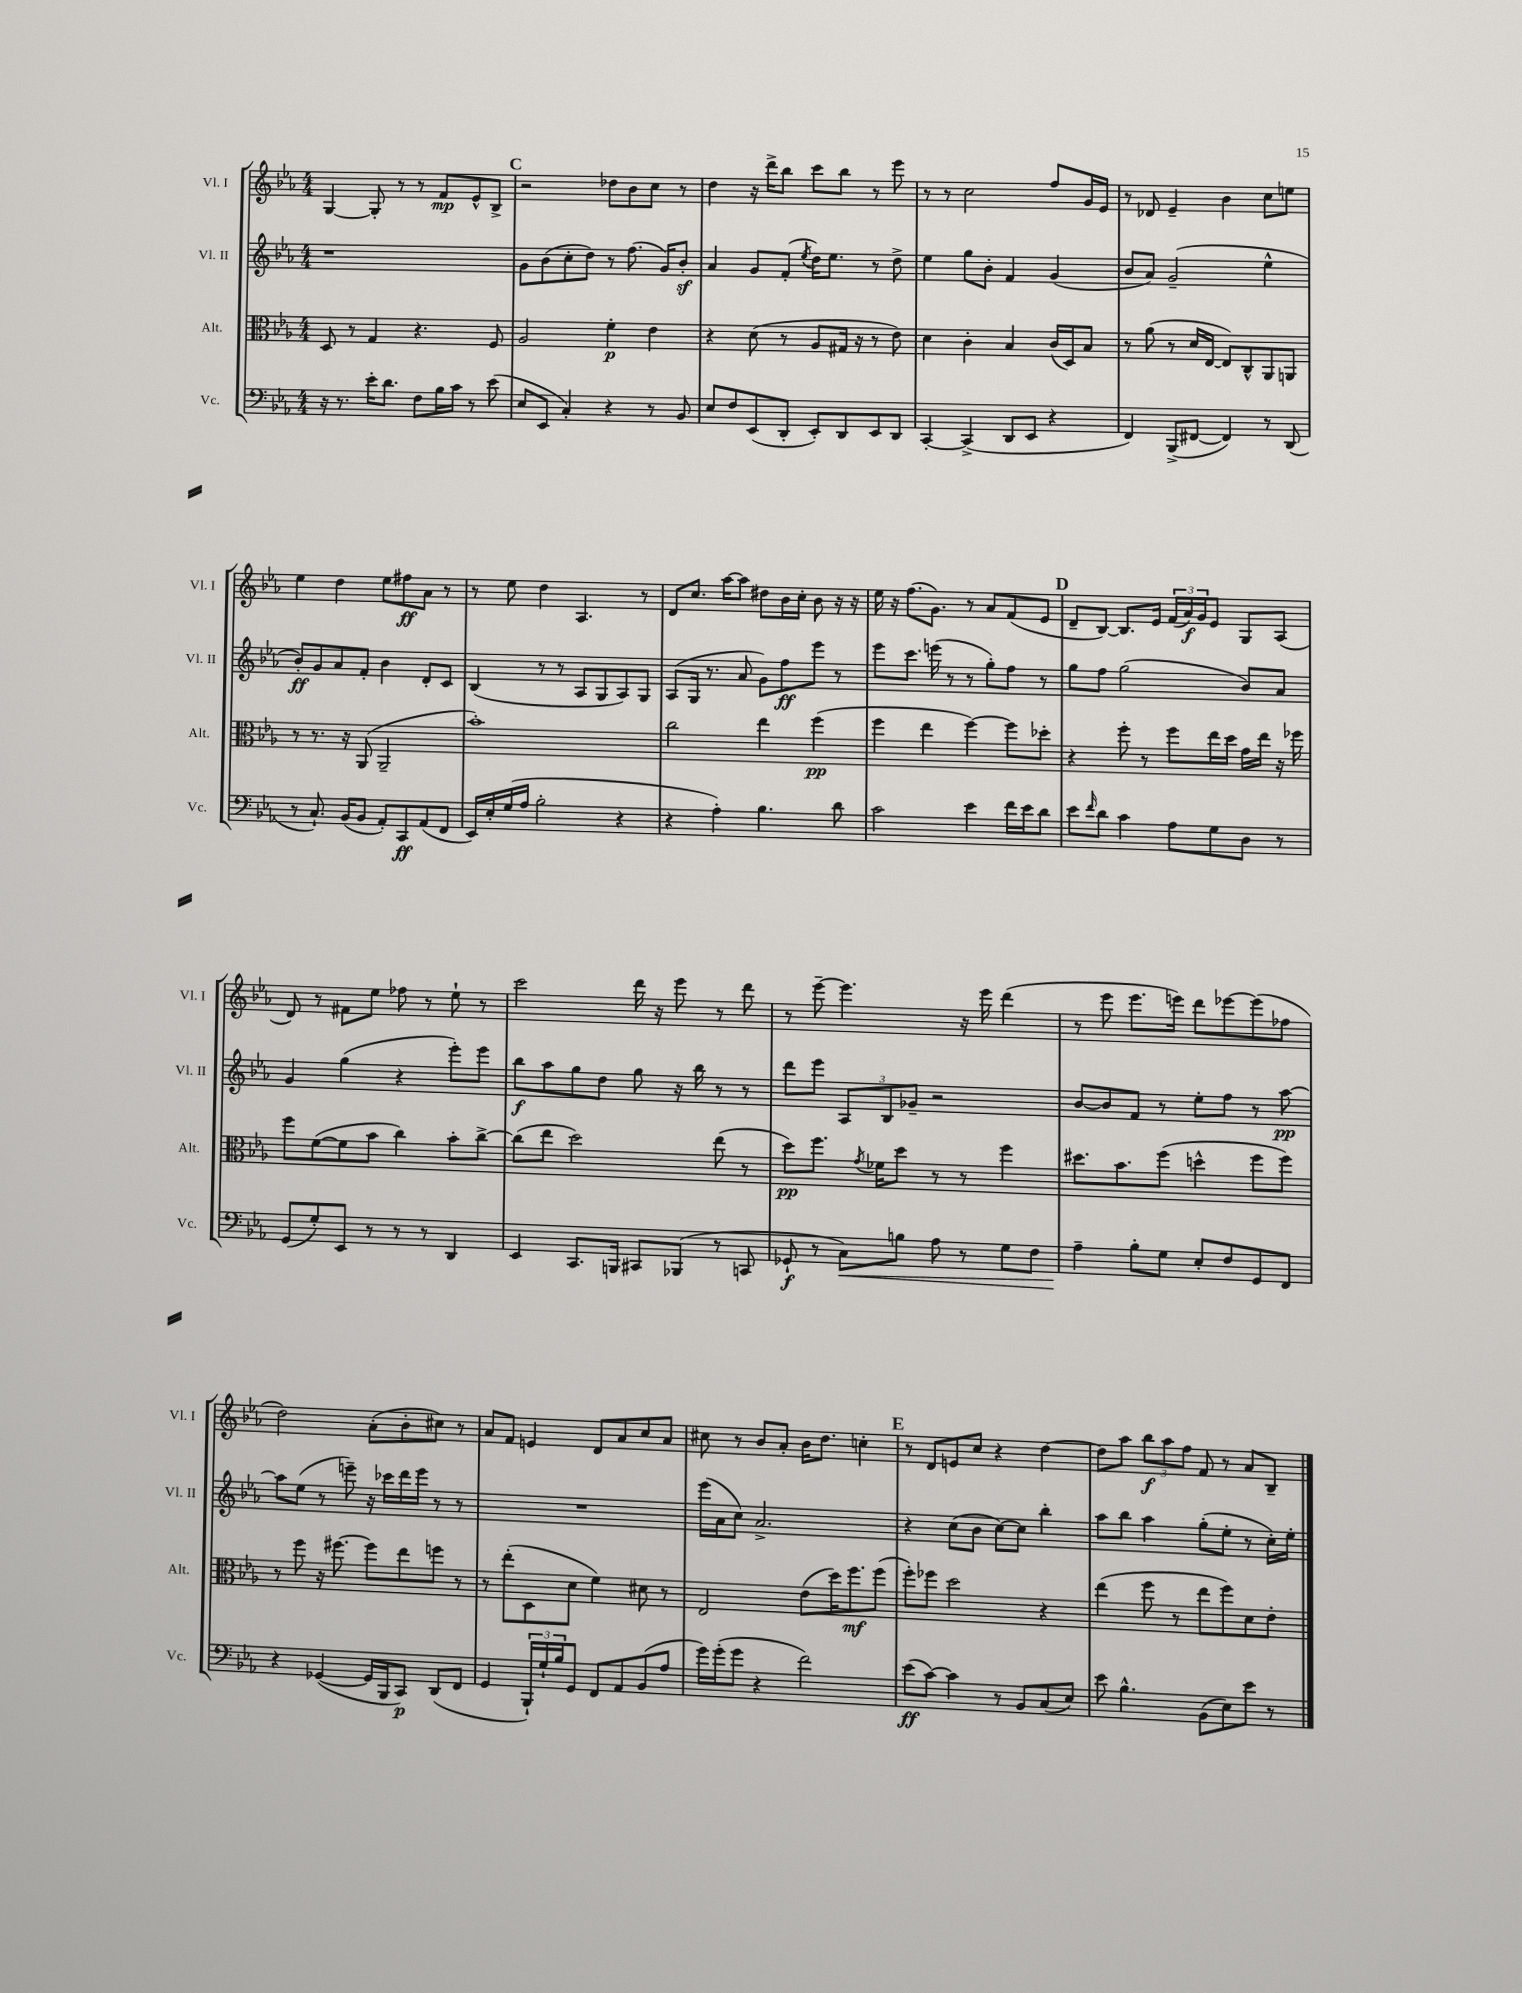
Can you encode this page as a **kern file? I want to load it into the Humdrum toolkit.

**kern	**kern	**kern	**kern
*staff4	*staff3	*staff2	*staff1
*clefF4	*clefC3	*clefG2	*clefG2
*k[b-e-a-]	*k[b-e-a-]	*k[b-e-a-]	*k[b-e-a-]
*M4/4	*M4/4	*M4/4	*M4/4
16r	8D/	1r	[4G/
8.r	.	.	.
.	8r	.	.
16e-'\LK	4G/	.	8G'/]
8.d\J	.	.	.
.	.	.	8r
8F\L	4.r	.	8r
16B-\L	.	.	8f/L
16c\JJ	.	.	.
8r	.	.	8e-^^/
(8e-\	8F/	.	8B-^/J
=	=	=	=
8E-/L	2A-/	8g\L	2r
8EE-/J	.	(8b-\	.
4C'/)	.	8cc'\	.
.	.	8dd\J)	.
4r	4f'\	8r	8dd-\L
.	.	(8.ff\	8b-\
8r	4e-\	.	8cc\J
.	.	16g/LK)	.
8BB-/	.	8b-'/J	8r
=	=	=	=
8E-/L	4r	4a-/	4dd\
8F/	.	.	.
(8EE-/	(8d\	8g/L	16r
.	.	.	16ddd^\LK
8DD'/J	8r	(8f'/J	8bb-\J
.	.	8qee-/	.
8EE-'/L)	8A-/L	16dd\LK)	8ccc\L
.	.	8.ee-\J	.
8DD/	16G#/Jk	.	8bb-\J
.	16r	.	.
8EE-/	8r	8r	8r
8DD/J	8e-\)	8dd^\	8eee-\
=	=	=	=
[4CC'/	4d\	4ee-\	8r
.	.	.	8r
(4CC^/]	4c'\	8gg\L	2cc\
.	.	8b-'\J	.
8DD/L	4B-/	4f/	.
8EE-/J	.	.	.
4r	(16c/LL	(4g/	8ff/L
.	16D/J)	.	.
.	8B-/J	.	16g/L
.	.	.	16e-/JJ
=	=	=	=
4FF/)	8r	8b-/L	8r
.	(8a-\	8a-/J)	8d-/
(8BBB-^/L	8r	(2g~/	4e-~/
[8FF#/J	16d/LL	.	.
.	[16E-/JJ	.	.
4FF#/])	8E-/]L)	.	4b-\
.	8C^^/	.	.
8r	8AA-/	4ee-^^\	8cc\L
(8DD/	8AA/J	.	8ee\J
=	=	=	=
8r	8r	8b-'/L)	4ee-\
8.C`/)	8.r	8g/	.
.	.	8a-/	4dd\
(16BB-/LK	16r	.	.
8BB-/J	(8AA-/	8f'/J	.
8AA-'/L)	2AA-~/	4b-\	8ee-\L
8CC/	.	.	8ff#\
(8AA-/	.	8d'/L	8a-\J
8FF/J	.	8c/J	8r
=	=	=	=
16EE-/LL)	1b-')	(4B-/	8r
16E-'/	.	.	.
(16G/	.	.	8ee-\
16A-/JJ	.	.	.
2B-'\	.	8r	4dd\
.	.	8r	.
.	.	8A-/L	4.A-/
.	.	8G/	.
4r	.	8A-/)	.
.	.	8G/J	8r
=	=	=	=
4r	2cc\	(8A-/L	8d/L
.	.	16G/Jk	8.cc/J
.	.	8.r	.
4A-'\)	.	.	.
.	.	.	[16aa-\LK
.	.	8a-/	8aa-\]J
4.B-\	4ee-\	8g\L)	8dd#\L
.	.	8ff\	16b-\L
.	.	.	16cc'\JJ
.	(4ff\	8eee-\J	8b-\
8d\	.	8r	16r
.	.	.	16r
=	=	=	=
2c\	4ff\	8eee-\L	16ee-\
.	.	.	16r
.	.	8.ccc\J	(8.ff\L
.	4ee-\	.	.
.	.	(16eee\	8.g\J)
.	.	8r	.
4e-\	[4ff\)	8r	8r
.	.	8gg'\L)	8a-/L
16f\LL	8ff\]L	8ff\J	(8f/
16e-\J	.	.	.
8d\J	8dd-'\J	8r	8e-/J
=	=	=	=
8e-\L	4r	8gg\L	8d~/L
16qqf/	.	.	.
8d\J	.	8ff\J	[8B-/J)
4c\	8ff'\	(2gg\	8.B-/]L
.	8r	.	.
.	.	.	16e-/Jk
8A-\L	8ff\L	.	(24f/LL
.	.	.	24a-/)
.	.	.	24g/J
8G\	16ee-\L	.	8e-/J
.	16dd\JJ	.	.
8D\J	16g\LL	8b-/L)	8G/L
.	16ee-\JJ	.	.
8r	16r	8a-/J	(8A-/J
.	16ff-\	.	.
=	=	=	=
(8GG/L	8ff\L	4g/	8d/)
8G'/)	([8f\	.	8r
8EE-/J	8f\]	(4gg\	8f#\L
8r	8b-\J	.	8ee-\J
8r	4cc\)	4r	8ff-\
8r	.	.	8r
4DD/	8b-'\L	8eee-'\L)	8ee-`\
.	[8cc^\J	8eee-\J	8r
=	=	=	=
4EE-/	(8cc\]L	8bb-\L	2ccc\
.	8ee-\J	8aa-\	.
8.CC/L	2dd\)	8gg\	.
.	.	8dd\J	.
16BBB/Jk	.	.	.
8CC#/L	.	8gg\	16ddd\
.	.	.	16r
(8BBB-/J	.	16r	8eee-\
.	.	16bb-\	.
8r	(8ee-\	8r	8r
8CC/	8r	8r	8ddd\
=	=	=	=
8GG-`/	8dd\L)	8ddd\L	8r
8r	8.ff\J	8eee-\J	[8eee-~\
8C\L)	.	12A-/L	4.eee-\]
.	8qg/	.	.
.	16f-\LK	.	.
.	.	12B-/	.
8B\J	8dd\J	.	.
.	.	12g-~/J	.
8A-\	8r	2r	.
8r	8r	.	16r
.	.	.	16eee-\
8G\L	4ff\	.	(4ddd\
8F\J	.	.	.
=	=	=	=
4A-~\	8.dd#\L	[8b-/L	8r
.	.	8b-/]	8eee-\
.	8.b-\	.	.
8B-'\L	.	8f/J	8.eee-\L
8G\J	(8ff\J	8r	.
.	.	.	16eee\Jk)
8E-'/L	4dd^^\	8ee-'\L	8ddd\L
8F/	.	8ff\J	[8eee-\
8GG/	8ff\L	8r	(8eee-\]
8FF/J	8ff\J)	[8aa-\	8ff-\J
=	=	=	=
4r	8r	8aa-\]L	2dd\)
.	8ff\	(8ee-\J	.
([4GG-/	16r	8r	.
.	[8.ff#\	.	.
.	.	8eee~\)	.
16GG-/]LL	8ff#\]L	16r	(8a-'\L
16BBB-/J	.	16ccc-\LL	.
8CC/J)	8ee-\	16ddd\	8b-'\
.	.	16eee\JJ	.
(8DD/L	8ff\J	8r	8cc#\J)
8FF/J	8r	8r	8r
=	=	=	=
4GG/	8r	1r	8a-/L
.	(8ee-'\L	.	8f/J
24BBB-`/LL)	8D\	.	4e/
24G`/	.	.	.
24B-/J	.	.	.
8GG/J	8d\J	.	.
8FF/L	4f\)	.	8d/L
8AA-/	.	.	8a-/
(8BB-/	8d#\	.	8cc/
8A-/J	8r	.	8a-/J
=	=	=	=
16g\LL)	2E-/	(16eee-\LL	8cc#\
(16g'\J	.	16a-\J	.
8g\J	.	8cc\J)	8r
4r	.	2.a-^/	8b-/L
.	.	.	8a-'/J
2f\)	(8e-\L	.	16b-\LK
.	.	.	8.dd\J
.	16dd\K)	.	.
.	8.ff\	.	.
.	.	.	4cc'\
.	(8ff\J	.	.
=	=	=	=
(8e-\L	8ff'\L)	4r	8r
[8c\J)	8ff-\J	.	8d/L
4c\]	2dd\	(8cc\L	8e/
.	.	8b-\J	8cc/J
8r	.	[8cc\L)	4r
8BB-/L	.	8cc\]J	.
(8C/	4r	4bb-'\	[4dd\
8E-/J)	.	.	.
=	=	=	=
8e-\	(4ee-\	8aa-\L	8dd\]L
4.B-^^\	.	8bb-\J	8aa-\J
.	8ff\	4aa-\	12bb-\L
.	.	.	12aa-\
.	8r	.	.
.	.	.	12ff\J
(8BB-\L	8ee-\L	(8gg'\L	8f/
8E-\)	8ff\)	8ee-'\J	8r
8e-\J	8d\	8r	8a-/L
8r	8e-'\J	16cc'\LL)	8B-~/J
.	.	16ee-'\JJ	.
==	==	==	==
*-	*-	*-	*-
